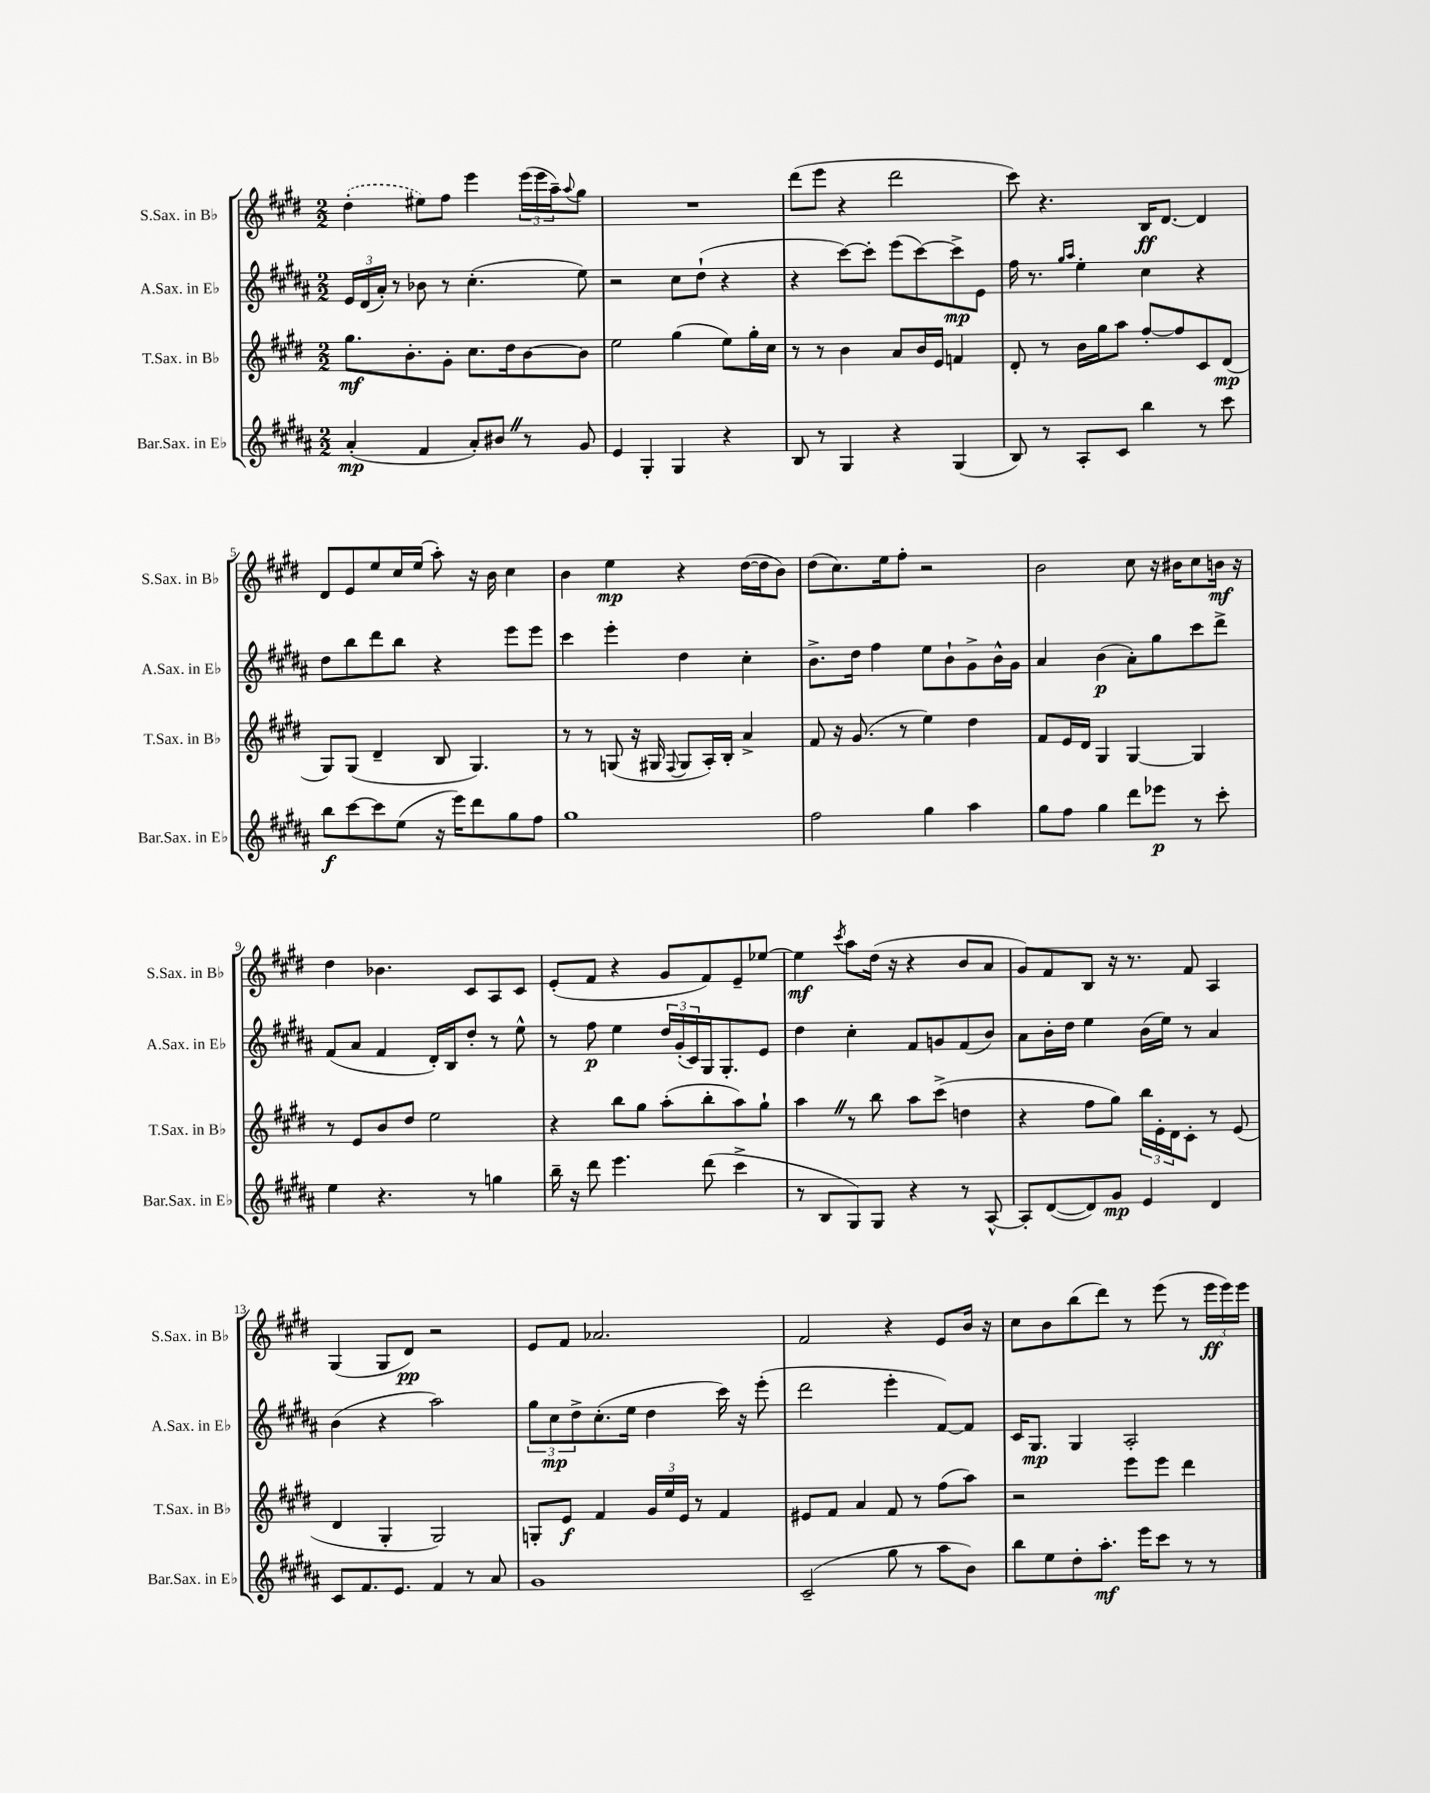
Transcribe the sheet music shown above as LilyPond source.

<<
\new StaffGroup <<
\new Staff = "s0" \with { instrumentName = "S.Sax. in Bb" shortInstrumentName = "S.Sax. in Bb" } {
    \clef treble \key e \major \numericTimeSignature \time 2/2
    \once \slurDashed dis''4-.( eis''8) fis''8 e'''4 \tuplet 3/2 { e'''16( e'''16 a''16--) } \appoggiatura { a''8 } gis''8 |
    R1 |
    dis'''8( e'''8 r4 dis'''2 |
    cis'''8) r4. b16\ff dis'8.~ dis'4 |
    dis'8 e'8 e''8 cis''16 e''16( a''8-.) r16 b'16 cis''4 |
    b'4 e''4\mp r4 dis''16~( dis''16 b'8) |
    dis''8( cis''8.) e''16 fis''8-. r2 |
    b'2 cis''8 r16 bis'16 cis''8 b'16\mf r16 |
    dis''4 bes'4. cis'8 a8 cis'8 |
    e'8-.( fis'8 r4 gis'8 fis'8) e'8-- ees''8~ |
    ees''4\mf \acciaccatura { cis'''8 } a''8 dis''16( r16 r4 b'8 a'8 |
    gis'8) fis'8 b8 r16 r8. fis'8 a4 |
    gis4( gis8 dis'8\pp) r2 |
    e'8 fis'8 aes'2. |
    fis'2 r4 e'8 b'16 r16 |
    cis''8 b'8 b''8( dis'''8) r8 e'''8( r8 \tuplet 3/2 { e'''16\ff e'''16) e'''16 } \bar "|." |
}
\new Staff = "s1" \with { instrumentName = "A.Sax. in Eb" shortInstrumentName = "A.Sax. in Eb" } {
    \clef treble \key b \major \numericTimeSignature \time 2/2
    \tuplet 3/2 { e'16 dis'16( ais'16-.) } r8 bes'8 r8 cis''4.-.( e''8) |
    r2 cis''8 dis''8-!( r4 |
    r4 cis'''8~) cis'''8-. e'''8( cis'''8~) cis'''8->\mp e'8 |
    fis''16 r8. \grace { gis''16 ais''16 } e''4-. cis''4 r4 |
    dis''8 b''8 dis'''8 b''8 r4 e'''8 e'''8 |
    cis'''4 e'''4-. dis''4 cis''4-. |
    b'8.-> dis''16 fis''4 e''8 b'8-! gis'8-> b'16-^ gis'16 |
    ais'4 b'4\p( ais'8-.) gis''8 cis'''8 dis'''8-> |
    fis'8( ais'8 fis'4 dis'16-.) b16 dis''8-. r8 e''8-^ |
    r8 fis''8\p e''4 \tuplet 3/2 { dis''16 gis'16-.( cis'16) } gis16 gis8.-. e'8 |
    dis''4 cis''4-. fis'8 g'8 fis'8( b'8) |
    ais'8 b'16-. dis''16 e''4 b'16( e''16) r8 ais'4 |
    b'4( r4 ais''2) |
    \tuplet 3/2 { gis''8 cis''8\mp dis''8-> } cis''8.-.( e''16 dis''4 cis'''16) r16 e'''8-.( |
    dis'''2 e'''4-. fis'8~) fis'8 |
    cis'16 gis8.\mp gis4 ais2-. \bar "|." |
}
\new Staff = "s2" \with { instrumentName = "T.Sax. in Bb" shortInstrumentName = "T.Sax. in Bb" } {
    \clef treble \key e \major \numericTimeSignature \time 2/2
    gis''8.\mf b'8.-. gis'8-. cis''8. dis''16 b'8~ b'8 |
    e''2 gis''4( e''8) gis''16-. cis''16 |
    r8 r8 b'4 a'8 b'16 e'16 f'4 |
    dis'8-. r8 b'16 gis''16 a''8 fis''8~-. fis''8 cis'8 dis'8\mp( |
    gis8) gis8( dis'4-- b8 gis4.) |
    r8 r8 g8( r16 gis16 \appoggiatura { fis8 } gis8 a16-.) b16-. a'4-> |
    fis'8 r16 gis'8.( r8 e''4) dis''4 |
    fis'8 e'16 dis'16 gis4 gis4~ gis4 |
    r8 e'8 b'8 dis''8 e''2 |
    r4 b''8 gis''8 a''8-.( b''8-. a''8) gis''8-! |
    a''4 \once \override BreathingSign.text = \markup { \musicglyph "scripts.caesura.straight" } \breathe r8 b''8 a''8 cis'''8->( d''4 |
    r4 fis''8 gis''8) \tuplet 3/2 { b''16 e'16-. dis'16 } cis'8-. r8 e'8( |
    dis'4 gis4-. gis2) |
    g8-. e'8\f fis'4 \tuplet 3/2 { gis'16 e''16 e'16 } r8 fis'4 |
    eis'8 fis'8 a'4 fis'8 r8 fis''8( a''8) |
    r2 e'''8 e'''8 dis'''4 \bar "|." |
}
\new Staff = "s3" \with { instrumentName = "Bar.Sax. in Eb" shortInstrumentName = "Bar.Sax. in Eb" } {
    \clef treble \key b \major \numericTimeSignature \time 2/2
    ais'4-.\mp( fis'4 ais'8-.) bis'8 \once \override BreathingSign.text = \markup { \musicglyph "scripts.caesura.straight" } \breathe r8 gis'8 |
    e'4 gis4-. gis4 r4 |
    b8 r8 gis4 r4 gis4( |
    b8) r8 ais8-. cis'8 b''4 r8 cis'''8 |
    b''8\f cis'''8~ cis'''8 e''8( r16 e'''16) dis'''8 gis''8 fis''8 |
    gis''1 |
    fis''2 gis''4 ais''4 |
    gis''8 fis''8 gis''4 dis'''8 ees'''8\p r8 cis'''8-. |
    e''4 r4. r8 g''4 |
    b''16-- r16 dis'''8 e'''4. dis'''8( cis'''4-> |
    r8 b8 gis8) gis8 r4 r8 ais8~-^ |
    ais8-. dis'8~( dis'8) gis'8\mp e'4 dis'4 |
    cis'8 fis'8. e'8. fis'4 r8 ais'8 |
    gis'1 |
    cis'2--( gis''8 r8 ais''8 b'8) |
    b''8 e''8 dis''8-. ais''8.-.\mf e'''16 cis'''8 r8 r8 \bar "|." |
}
>>
>>
